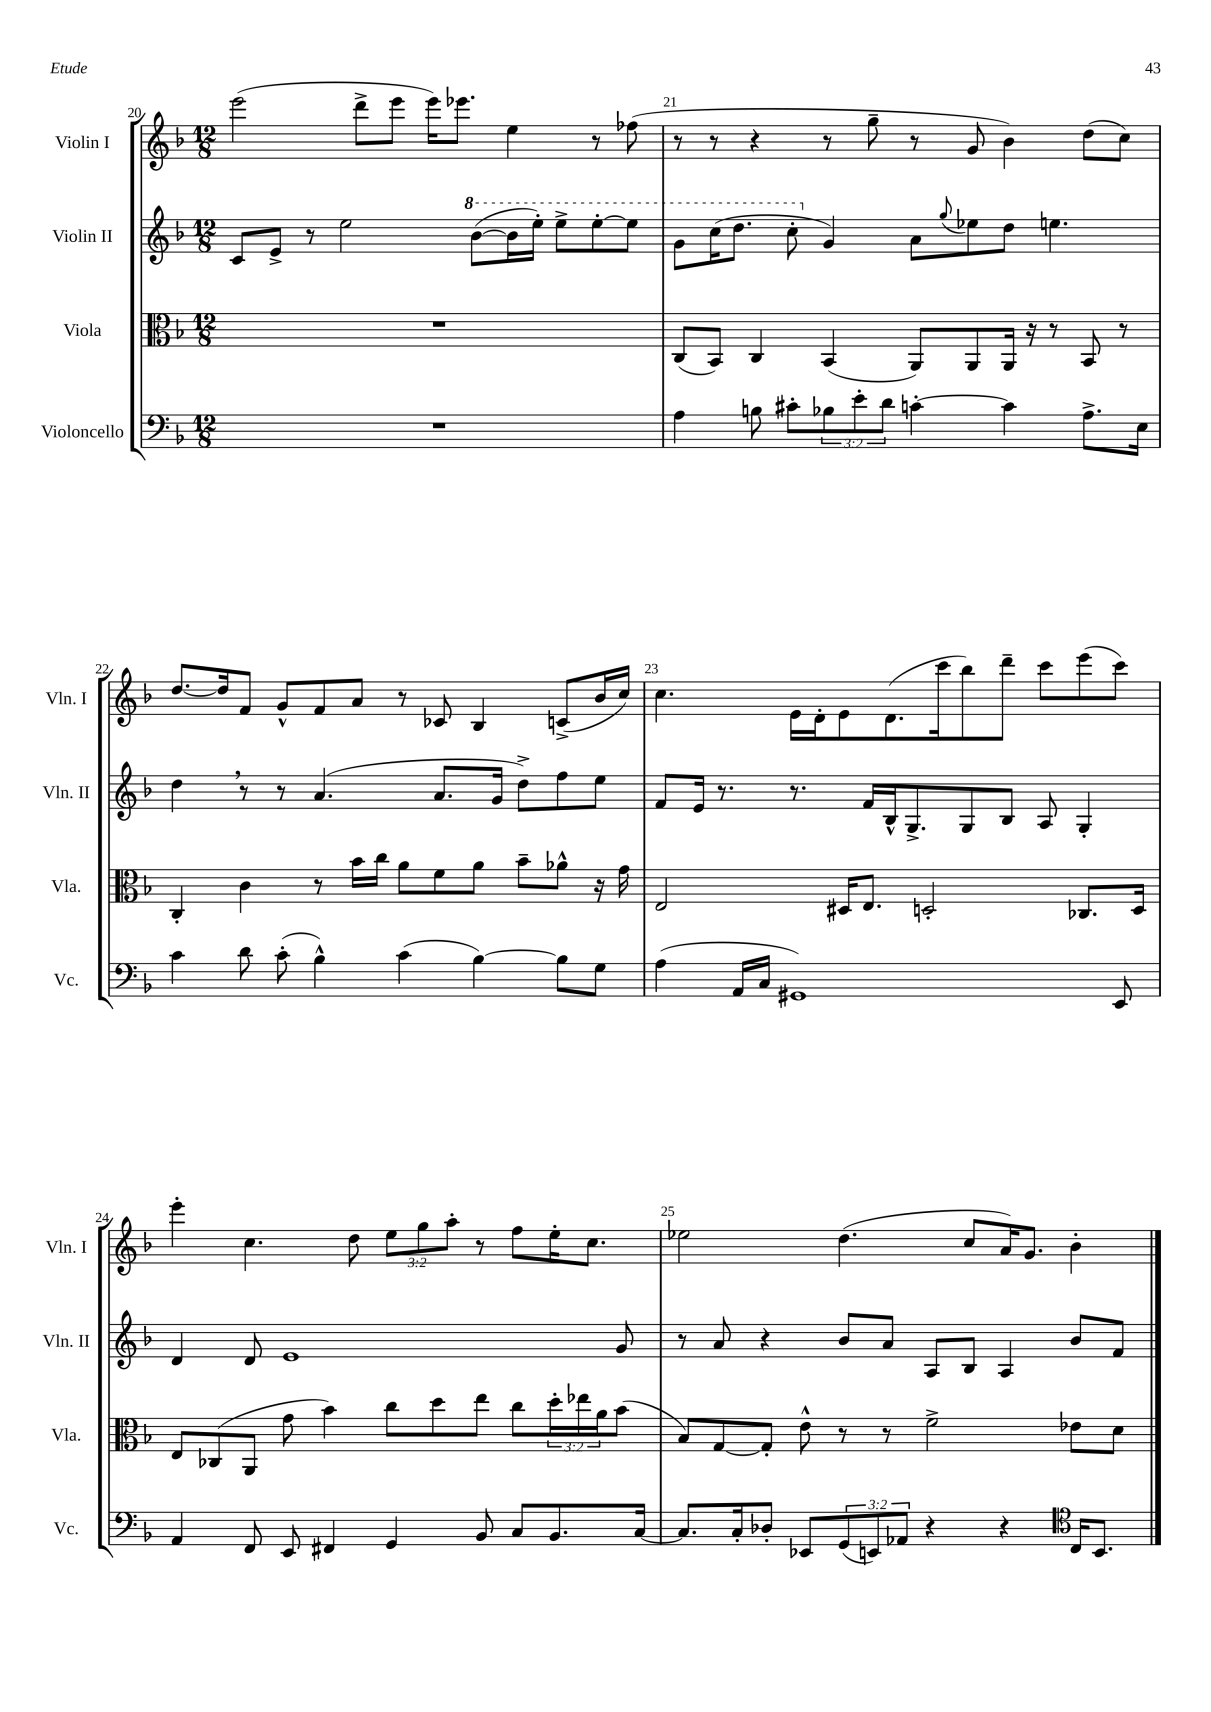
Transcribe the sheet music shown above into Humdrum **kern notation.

**kern	**kern	**kern	**kern
*staff4	*staff3	*staff2	*staff1
*clefF4	*clefC3	*clefG2	*clefG2
*k[b-]	*k[b-]	*k[b-]	*k[b-]
*M12/8	*M12/8	*M12/8	*M12/8
1.r	1.r	8c/L	(2eee\
.	.	8e^/J	.
.	.	8r	.
.	.	2ee\	.
.	.	.	8ddd^\L
.	.	.	8eee\J
.	.	.	16eee\LK)
.	.	.	8.eee-\J
.	.	([8bb-\L	.
.	.	16bb-\]L	4ee\
.	.	16eee'\JJ)	.
.	.	8eee^\L	.
.	.	[8eee'\	8r
.	.	8eee\]J	(8ff-\
=	=	=	=
4A\	(8C/L	8gg\L	8r
.	8BB-/J)	(16ccc\K	8r
.	.	8.ddd\J	.
8B\	4C/	.	4r
8c#'\L	.	8ccc'\	.
12B-\	(4BB-/	4g/)	8r
12e'\	.	.	.
.	.	.	8gg~\
12d\J	.	.	.
[4c'\	8AA/L)	8a\L	8r
.	.	8qqgg/	.
.	8AA/	8ee-\	8g/
4c\]	16AA/Jk	8dd\J	4b-\)
.	16r	.	.
.	8r	4.ee\	.
8.A^\L	8BB-/	.	(8dd\L
.	8r	.	8cc\J)
16E\Jk	.	.	.
=	=	=	=
4c\	4C'/	4dd\	[8.dd/L
.	.	.	16dd/]k
8d\	4c\	8r	8f/J
(8c'\	.	8r	8g^^/L
4B-^^\)	8r	(4.a/	8f/
.	16b-\LL	.	8a/J
.	16cc\JJ	.	.
(4c\	8a\L	.	8r
.	8f\	8.a/L	8c-/
[4B-\)	8a\J	.	4B-/
.	.	16g/Jk	.
.	8b-~\L	8dd^\L)	.
8B-\]L	8a-^^\J	8ff\	(8c^/L
8G\J	16r	8ee\J	16b-/L
.	16g\	.	16cc/JJ)
=	=	=	=
(4A\	2E/	8f/L	4.cc\
.	.	16e/Jk	.
.	.	8.r	.
16AA/LL	.	.	.
16C/JJ	.	.	.
1GG#)	.	8.r	16e\LL
.	.	.	16d'\J
.	16D#/LK	.	8e\
.	8.E/J	16f/LL	.
.	.	16B-^^/J	(8.d\
.	.	8.G^/	.
.	2D'/	.	.
.	.	.	16ccc\k
.	.	8G/	8bb-\)
.	.	8B-/J	8ddd~\J
.	.	8A/	8ccc\L
.	8.C-/L	4G'/	(8eee\
8EE/	.	.	8ccc\J)
.	16D/Jk	.	.
=	=	=	=
4AA/	8E/L	4d/	4eee'\
.	(8C-/	.	.
8FF/	8AA/J	8d/	4.cc\
8EE/	8g\	1e	.
4FF#/	4b-\)	.	.
.	.	.	8dd\
4GG/	8cc\L	.	12ee\L
.	.	.	12gg\
.	8dd\	.	.
.	.	.	12aa'\J
8BB-/	8ee\J	.	8r
8C/L	8cc\L	.	8ff\L
8.BB-/	24dd'\L	.	16ee'\K
.	24ee-\	.	.
.	.	.	8.cc\J
.	24a\J	.	.
.	(8b-\J	8g/	.
[16C/Jk	.	.	.
=	=	=	=
8.C/]L	8B-/L)	8r	2ee-\
.	[8G/	8a/	.
16C'/k	.	.	.
8D-'/J	8G'/]J	4r	.
8EE-/L	8e^^\	.	.
(12GG/	8r	8b-/L	(4.dd\
12EE/)	.	.	.
.	8r	8a/J	.
12AA-/J	.	.	.
4r	2f^\	8A/L	.
.	.	8B-/J	8cc/L
4r	.	4A/	16a/K)
.	.	.	8.g/J
*clefC4	*	*	*
16C/LK	8e-\L	8b-/L	4b-'\
8.BB-/J	.	.	.
.	8d\J	8f/J	.
==	==	==	==
*-	*-	*-	*-
